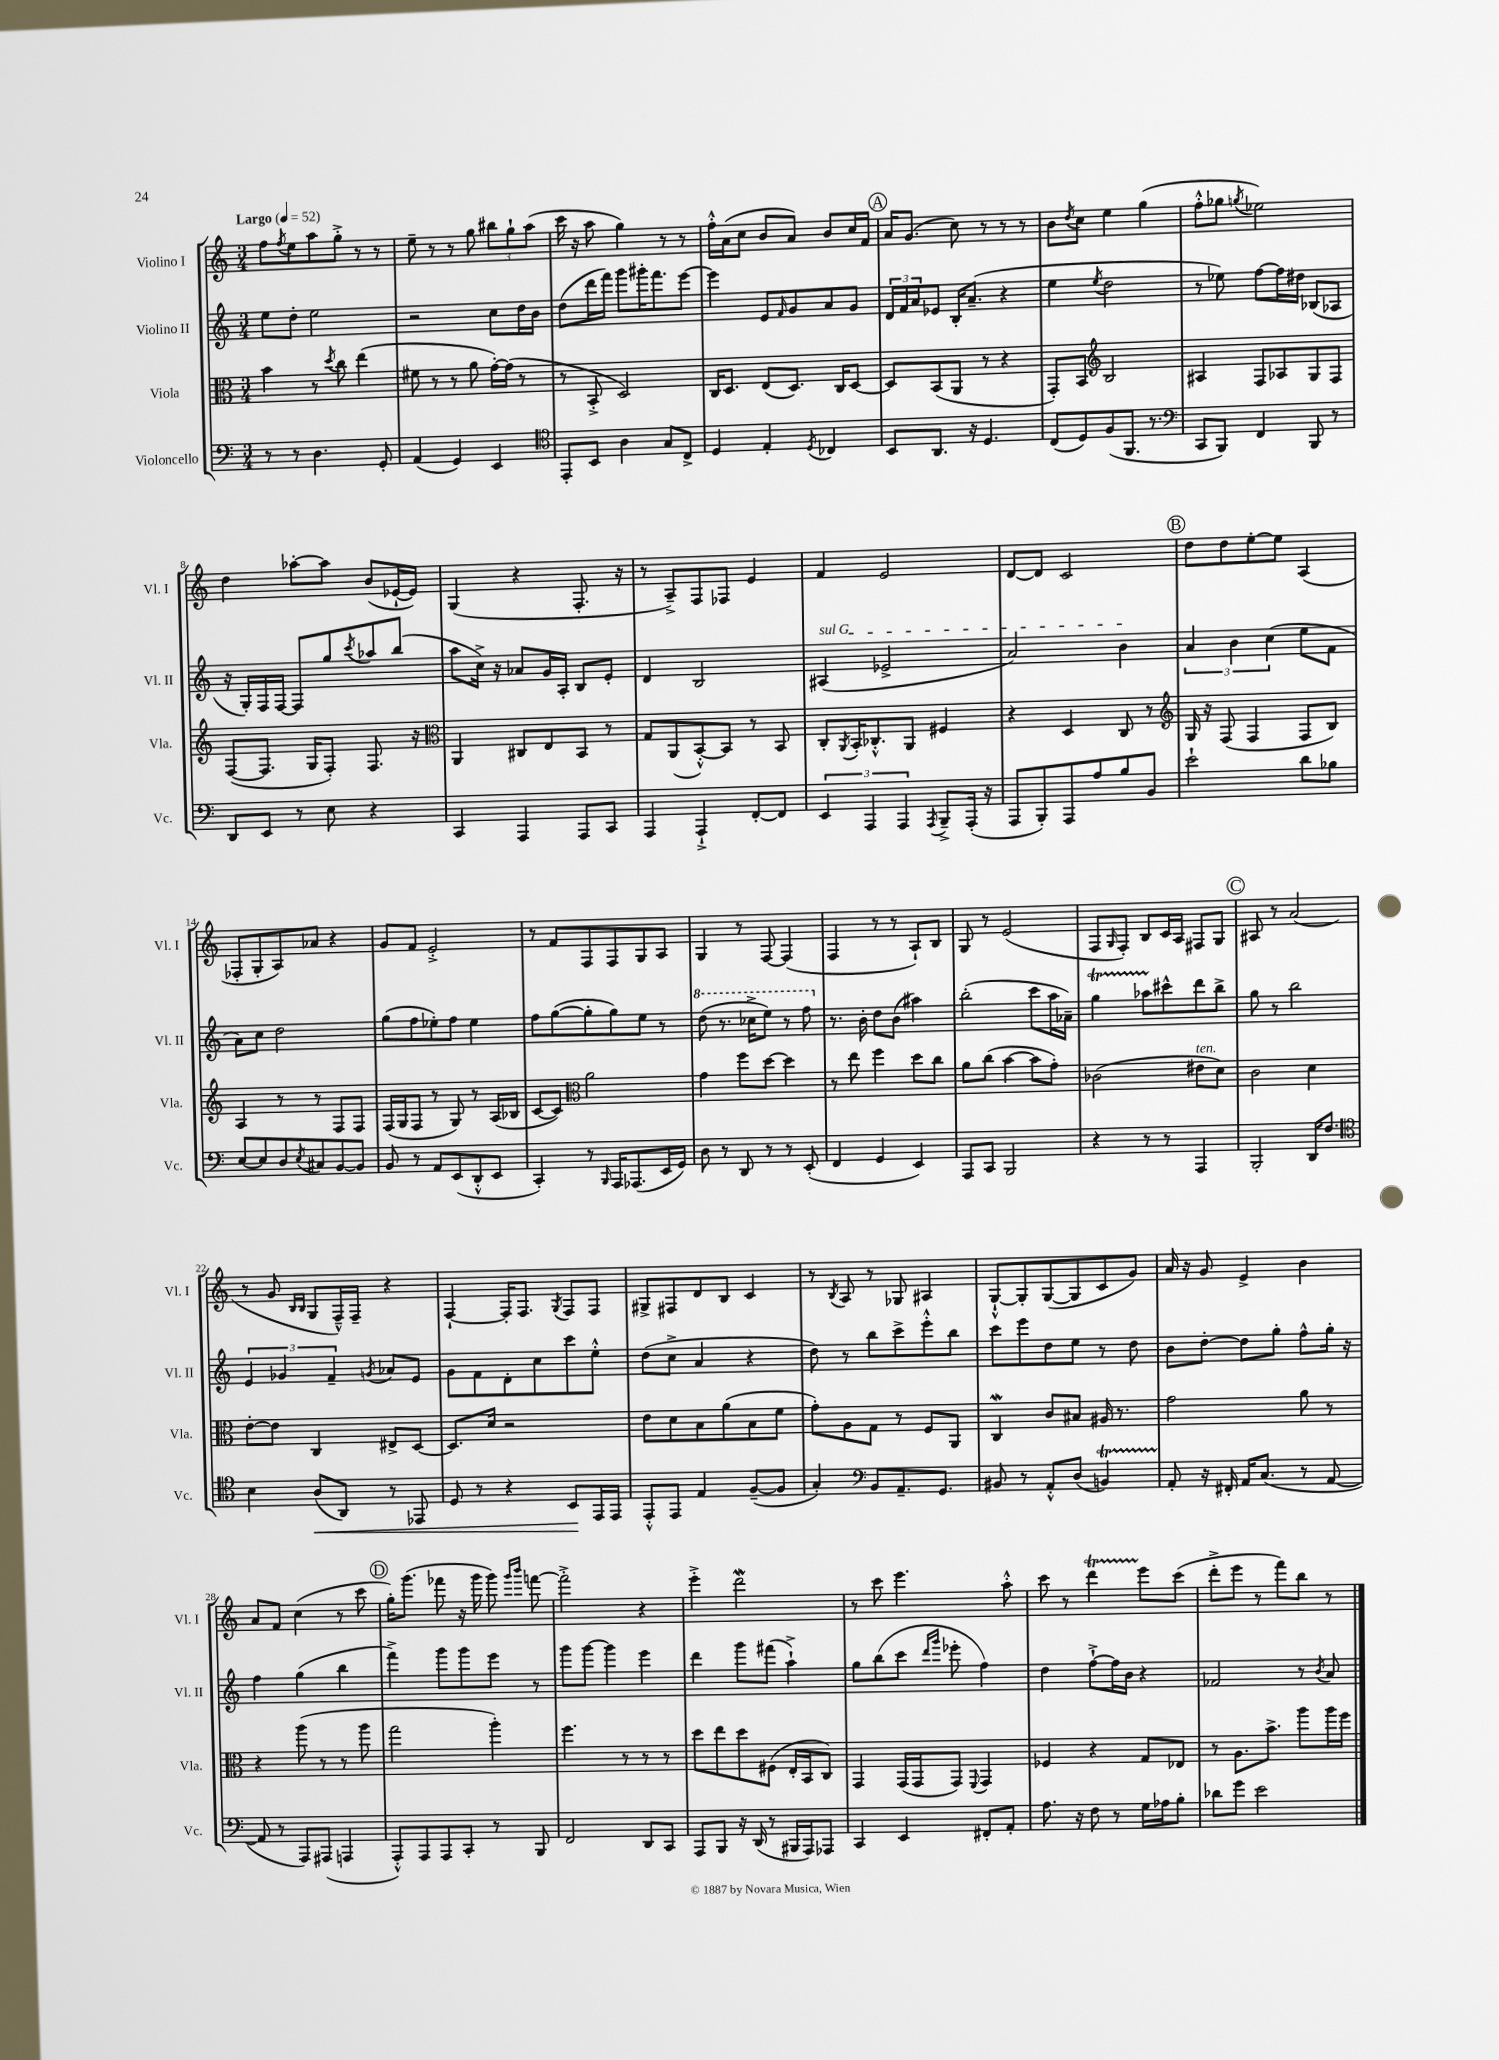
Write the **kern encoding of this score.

**kern	**kern	**kern	**kern
*staff4	*staff3	*staff2	*staff1
*clefF4	*clefC3	*clefG2	*clefG2
*k[]	*k[]	*k[]	*k[]
*M3/4	*M3/4	*M3/4	*M3/4
*MM52	*MM52	*MM52	*MM52
8r	4b	8ee	8ff
.	.	.	8qff
8r	.	8dd'	8ee
4.D	8r	2ee	8aa
.	8qdd	.	.
.	8cc	.	8gg'^
.	(4ee	.	8r
8GG'	.	.	8r
=	=	=	=
(4AA	8f#	2r	8ee~
.	8r	.	8r
4GG)	8r	.	8r
.	8a	.	8gg
4EE	[16g')	8cc	12bb#
.	(16g]	.	.
.	.	.	12gg`
.	8r	16dd	.
.	.	.	(12aa
.	.	16b	.
=	=	=	=
*clefC4	*	*	*
8EE'	8r	(8dd	16ccc
.	.	.	16r
8BB	8BB'^	16ddd	8aa
.	.	16fff)	.
4A	2D)	8ggg	4gg)
.	.	16ggg#'	.
.	.	8.fff	.
8G	.	.	8r
8C^	.	[8eee	8r
=	=	=	=
4D	16C	4eee]	16ff'^^
.	8.D	.	(16a
.	.	.	8cc
4E'	(8E	8e	8b
.	.	16qqf	.
.	8.D)	8g	8a)
8qD	.	.	.
4C-	.	8a	8b
.	16C	.	.
.	[8D	8g	16cc
.	.	.	16f
=	=	=	=
8BB	8D]	24d	16a
.	.	24f	.
.	.	.	(8.g
.	.	24a	.
8.AA	(8BB	8e-	.
.	8AA	16B'	8cc)
16r	.	(8.a~	.
4.D	8r	.	8r
.	4r	4r	8r
.	.	.	8r
=	=	=	=
(8C	8GG')	4ee	8b
.	.	.	8qdd
8D)	8BB	.	8cc
*	*clefG2	*	*
.	.	8qee	.
(8F	2B	2dd	4ee
8.FF	.	.	.
.	.	.	(4gg
8.r	.	.	.
=	=	=	=
*clefF4	*	*	*
8CC	4A#	8r	8ff'^^
8BBB)	.	8ee-)	8gg-
.	.	.	8qgg
4FF	8F	[8ff	2ee-)
.	8A-	16ff]	.
.	.	16dd#	.
8BBB	8G	(8B-	.
8r	8F	8A-	.
=	=	=	=
8DD	([8F	16r	4dd
.	.	16G')	.
8EE	8.F]	16F	.
.	.	[16F	.
8r	.	8F]	[8aa-'
.	16G	.	.
8E	8F')	8gg	8aa-]
.	.	8qccc	.
4r	8.F	8aa-	(8b
.	.	(8bb	[16e-`
.	16r	.	16e-])
=	=	=	=
*	*clefC3	*	*
4CC	4AA	8aa	(4G
.	.	16cc^)	.
.	.	16r	.
4AAA	8C#	8a-	4r
.	8E	16g	.
.	.	16A'	.
8AAA	8BB	8B	8.F'
8CC	8r	8e'	.
.	.	.	16r
=	=	=	=
4AAA	8G	4d	8r
.	(8AA	.	8A~^)
4AAA`^	[8BB'^^)	2B	8F
.	8BB]	.	8F-
[8FF'	8r	.	4e
8FF]	8BB	.	.
=	=	=	=
6EE	8C'	(4A#	4f
.	8qAA	.	.
.	16BB'	.	.
6AAA	.	.	.
.	8.C-'^^	.	.
.	.	2e-^	2e
6AAA	.	.	.
.	8AA	.	.
8qAAA	.	.	.
8BBB~^	4F#	.	.
(16AAA'	.	.	.
16r	.	.	.
=	=	=	=
8AAA	4r	2a)	[8d
8BBB')	.	.	8d]
8AAA	4D	.	2c
8A	.	.	.
8B	8C	4b	.
8BB	8r	.	.
=	=	=	=
*	*clefG2	*	*
2e`	16G	6a	8dd
.	16r	.	.
.	(8F	.	8dd
.	.	6b	.
.	4F	.	[8ee'
.	.	(6cc	.
.	.	.	8ee]
8d	8F	8ee	(4A
8B-	8B)	8f	.
=	=	=	=
[8E	4A	8a)	8F-'
8E]	.	8cc	8G'
8D	8r	2dd	8A)
8qE	.	.	.
8C#	8r	.	8a-
[8BB	8F	.	4r
8BB]	8F	.	.
=	=	=	=
8BB	(16F	(8gg	8g
.	16G	.	.
8r	8F	8ff	8f
8AA	8r	8ee-')	2e'^
(8EE	8G)	8ff	.
8DD'^^	8r	4ee-	.
8EE	(16A	.	.
.	16B-	.	.
=	=	=	=
4CC')	[8c	8ff	8r
.	8c])	([8gg	8f
*	*clefC3	*	*
8r	2a	8gg']	8F
16qqBBB	.	.	.
16AAA	.	8gg)	8F
(8.AAA-	.	.	.
.	.	8ee	8G
16EE	.	8r	8A
16GG)	.	.	.
=	=	=	=
8D	4g	(8ddd	4G
8r	.	8.r	.
8DD	8ff	.	8r
.	.	16ccc-^	.
8r	[8dd	8eee)	[8F
8r	4dd]	8r	(4F]
(8EE'	.	8fff	.
=	=	=	=
4FF	8r	8.r	4F
.	8ee	.	.
.	.	16b'	.
4GG	4ff	8dd	8r
.	.	(8b	8r
4EE)	8dd	4aa#)	8A`)
.	8cc	.	8B
=	=	=	=
8AAA	8a	(2bb'	8G
8CC	(8cc	.	8r
2BBB	[4b	.	(2e
.	8b]	8ccc	.
.	8g')	16aa	.
.	.	16a-~)	.
=	=	=	=
4r	(2c-	4gg	8F
.	.	.	16qqG
.	.	.	8F')
8r	.	8aa-	8B
8r	.	8ccc#^^	16c
.	.	.	16A
4AAA	8e#	8ddd	8F#
.	8d)	8bb^	8G
=	=	=	=
2BBB'	2c	8gg	8A#
.	.	8r	8r
.	.	2bb	(2a
16DD	4d	.	.
8.F	.	.	.
=	=	=	=
*clefC4	*	*	*
4B	[8e'	6e	8r
.	8e]	.	8g
.	.	6g-	.
.	.	.	16qqB
.	.	.	16qqB
(8A	4C	.	8G
.	.	6f~	.
8AA)	.	.	16F~^^)
.	.	.	16F~
.	.	8qg	.
8r	8E#^	8a-	4r
8EE-	[8D	8e	.
=	=	=	=
8D	8.D]	8g	[4F`
8r	.	8f	.
.	16d	.	.
4r	2r	8d'	16F']
.	.	.	8.F
.	.	8cc	.
.	.	.	8qG
8BB	.	8ccc	8F
16EE	.	8ee'^^	8F
16EE	.	.	.
=	=	=	=
8EE'^^	8e	(8dd	8G#^
8EE	8d	8cc^	8F#
4E	8B	4a	8d
.	(8a	.	8B
([8F~	8B	4r	4c
8F]	8f	.	.
=	=	=	=
4G')	8g')	8dd)	8r
.	.	.	8qB
.	8A	8r	8A
*clefF4	*	*	*
8BB	8G	8bb	8r
8.AA~	8r	8ccc^	8G-
.	8F	8eee'^^	4A#
8.GG	.	.	.
.	8AA	8bb	.
=	=	=	=
8BB#	4C	8ccc	[8G`^^
8r	.	8eee	8G']
8AA'^^	8c	8dd	([8G
(8D	8B#	8ee	8G]
4BB)	16A#	8r	8c
.	8.r	.	.
.	.	8dd	8g)
=	=	=	=
8AA'	2g	8b	16a
.	.	.	16r
16r	.	[8dd'	8g
16FF#'	.	.	.
16AA	.	8dd]	4e^
(8.C	.	.	.
.	.	8gg'	.
8r	8a	8ff^^	4b
[8AA	8r	16gg'	.
.	.	16r	.
=	=	=	=
8AA]	4r	4ff	8a
8r	.	.	8f
8AAA)	(8aa	(4gg	(4cc
(8AAA#	8r	.	.
4AAA	8r	4bb	8r
.	8aa	.	8ccc
=	=	=	=
8AAA'^^)	2gg	4fff^)	16gg')
.	.	.	(8.ggg
8AAA	.	.	.
8AAA	.	8ggg	8fff-
8CC'	.	8ggg	16r
.	.	.	16ggg
8r	4aa')	8eee	8ggg)
.	.	.	16qqggg
.	.	.	16qqbbb
8BBB	.	8r	[8fff
=	=	=	=
2FF	4.ff	8ggg	2fff'^]
.	.	[8ggg	.
.	.	4ggg]	.
.	8r	.	.
8DD	8r	4eee	4r
8CC	8r	.	.
=	=	=	=
8AAA	8dd	4ddd	4eee'^
8BBB	8ee	.	.
16r	8dd	8ggg	2ddd
(16DD	.	.	.
8r	(8F#	(8fff#	.
16BBB#	16E'	4aa`^)	.
16AAA)	16BB	.	.
8AAA-	8C)	.	.
=	=	=	=
4CC	4GG	8gg	8r
.	.	(8bb	8ccc
4EE	(16GG	8ccc	4.eee
.	16GG	.	.
.	.	16qqddd	.
.	.	16qqggg	.
.	8GG)	8eee-'	.
.	8qqFF	.	.
8FF#'	4GG	4ff)	.
8AA'	.	.	8aa'^^
=	=	=	=
8.A	4F-	4dd	8ccc
.	.	.	8r
16r	.	.	.
8F	4r	[8ff`^	4ddd
8r	.	16ff]	.
.	.	16b	.
16G	8G	4r	8eee
16A-	.	.	.
8B'	8E-	.	(8ccc
=	=	=	=
8d-	8r	2f-	8ddd'^
8g	8.A	.	8eee
2e	.	.	8r
.	8.b^	.	.
.	.	.	8fff)
.	8aa	8r	8bb
.	.	8qb	.
.	16aa	8a	8r
.	16ff	.	.
==	==	==	==
*-	*-	*-	*-
